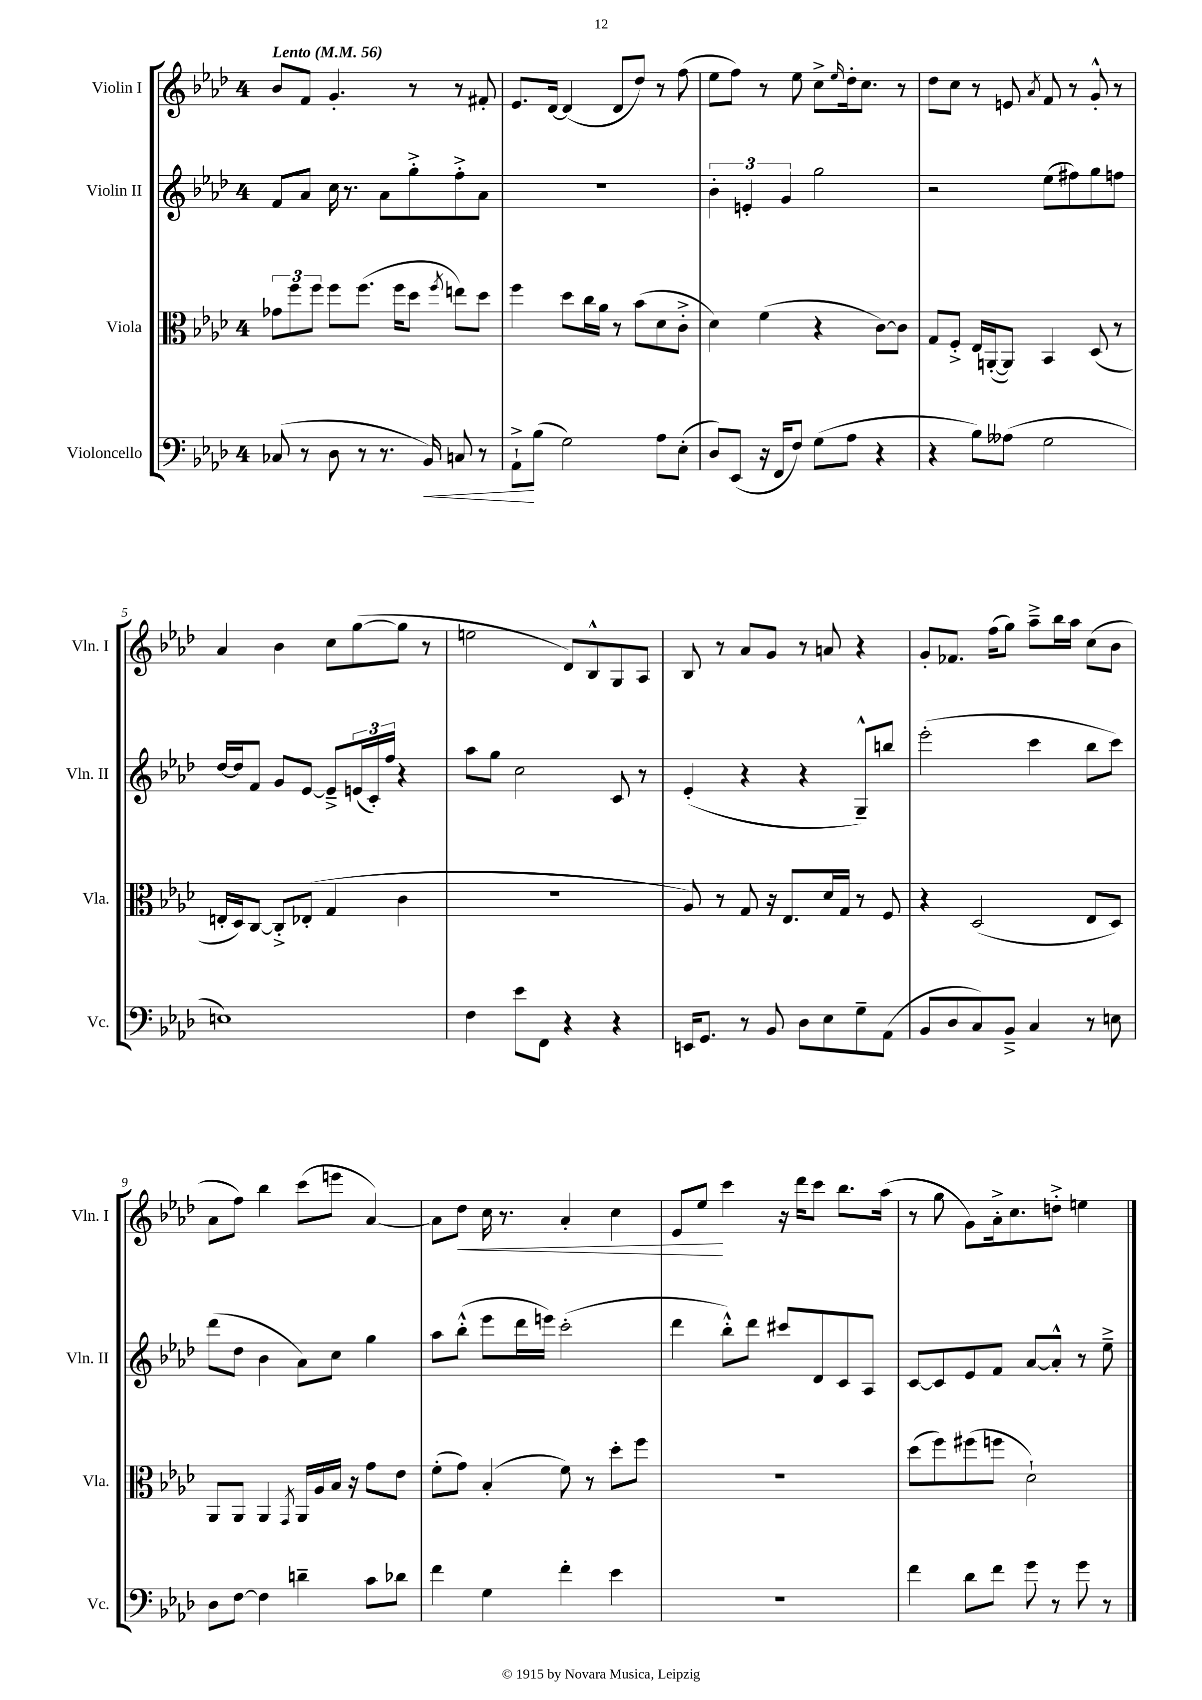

**kern	**kern	**kern	**kern
*staff4	*staff3	*staff2	*staff1
*clefF4	*clefC3	*clefG2	*clefG2
*k[b-e-a-d-]	*k[b-e-a-d-]	*k[b-e-a-d-]	*k[b-e-a-d-]
*M4/4	*M4/4	*M4/4	*M4/4
*MM56	*MM56	*MM56	*MM56
(8C-	12g-	8f	8b-
.	12ff	.	.
8r	.	8a-	8f
.	12ff	.	.
8D-	8ff	16cc	4.g'
.	.	8.r	.
8r	(8.ff	.	.
8.r	.	8a-	.
.	16ff	.	.
.	8dd-	8gg'^	8r
16BB-)	.	.	.
.	8qff	.	.
8C	8ee)	8ff'^	8r
8r	8dd-	8a-	8f#'
=	=	=	=
8AA-`^	4ff	1r	8.e-
(8B-	.	.	.
.	.	.	[16d-
2G)	8dd-	.	(4d-]
.	16cc	.	.
.	16a-	.	.
.	8r	.	8d-
.	(8b-	.	8dd-)
8A-	8d-	.	8r
(8E-'	8c'^	.	(8ff
=	=	=	=
8D-)	4d-)	6b-'	8ee-
(8EE-	.	.	8ff)
.	.	6e'	.
16r	(4f	.	8r
16FF	.	.	.
.	.	6g	.
8F)	.	.	8ee-
(8G	4r	2gg	8cc^
.	.	.	16qqee-
8A-	.	.	16dd-'
.	.	.	8.cc
4r	[8c)	.	.
.	8c]	.	8r
=	=	=	=
4r	8G	2r	8dd-
.	8F'^	.	8cc
8B-)	16E-	.	8r
.	([16AA'	.	.
(8A--	8AA])	.	8e
.	.	.	8qa-
2G	4BB-	(8ee-	8f
.	.	8ff#)	8r
.	(8D-	8gg	8g'^^
.	8r	8ff	8r
=	=	=	=
1E)	16E'	[16dd-	4a-
.	16D-)	16dd-]	.
.	[8C	8f	.
.	8C'^]	8g	4b-
.	(8E-'	[8e-	.
.	4G	8e-~^]	8cc
.	.	(24e	([8gg
.	.	24c')	.
.	.	24ff	.
.	4c	4r	8gg]
.	.	.	8r
=	=	=	=
4F	1r	8aa-	2ee
.	.	8gg	.
8e-	.	2cc	.
8FF	.	.	.
4r	.	.	8d-)
.	.	.	8B-^^
4r	.	8c	8G
.	.	8r	8A-
=	=	=	=
16EE	8A-)	(4e-'	8B-
8.GG	.	.	.
.	8r	.	8r
8r	8G	4r	8a-
8BB-	16r	.	8g
.	8.E-	.	.
8D-	.	4r	8r
8E-	16d-	.	8a
.	16G	.	.
8G~	8r	8G~^^)	4r
(8AA-	8F	8bb	.
=	=	=	=
8BB-	4r	(2eee-'	8g'
8D-	.	.	8.f-
8C)	(2D-	.	.
.	.	.	(16ff
8BB-~^	.	.	8gg)
4C	.	4ccc	8aa-~^
.	.	.	16bb-
.	.	.	16aa-
8r	8E-	8bb-	(8cc
8E	8D-)	8ccc)	8b-
=	=	=	=
8D-	8AA-	(8ddd-	8a-
[8F	8AA-	8dd-	8ff)
4F]	4AA-	4b-	4bb-
.	8qGG	.	.
4d~	16AA-	8a-)	(8ccc
.	16A-	.	.
.	16B-	8cc	8eee
.	16r	.	.
8c	8g	4gg	[4a-)
8d-	8e-	.	.
=	=	=	=
4f	(8f'	8aa-	8a-]
.	8g)	(8bb-'^^	8dd-
4G	(4B-'	8eee-	16cc
.	.	.	8.r
.	.	16ddd-	.
.	.	16eee)	.
4f'	8f)	(2ccc'	4a-'
.	8r	.	.
4e-	8dd-'	.	4cc
.	8ff	.	.
=	=	=	=
1r	1r	4ddd-	8e-
.	.	.	8ee-
.	.	8bb-'^^)	4ccc
.	.	8ddd-	.
.	.	8ccc#	16r
.	.	.	16ddd-
.	.	8d-	8ccc
.	.	8c	8.bb-
.	.	8A-	.
.	.	.	(16aa-
=	=	=	=
4f	(8dd-	[8c	8r
.	8ff)	8c]	8gg
8d-	(8ff#	8e-	8g)
8f	8ff	8f	16a-'^
.	.	.	8.cc
8g	2d-`)	[8a-	.
8r	.	8a-'^^]	8dd'^
8g	.	8r	4ee
8r	.	8ee-~^	.
==	==	==	==
*-	*-	*-	*-
